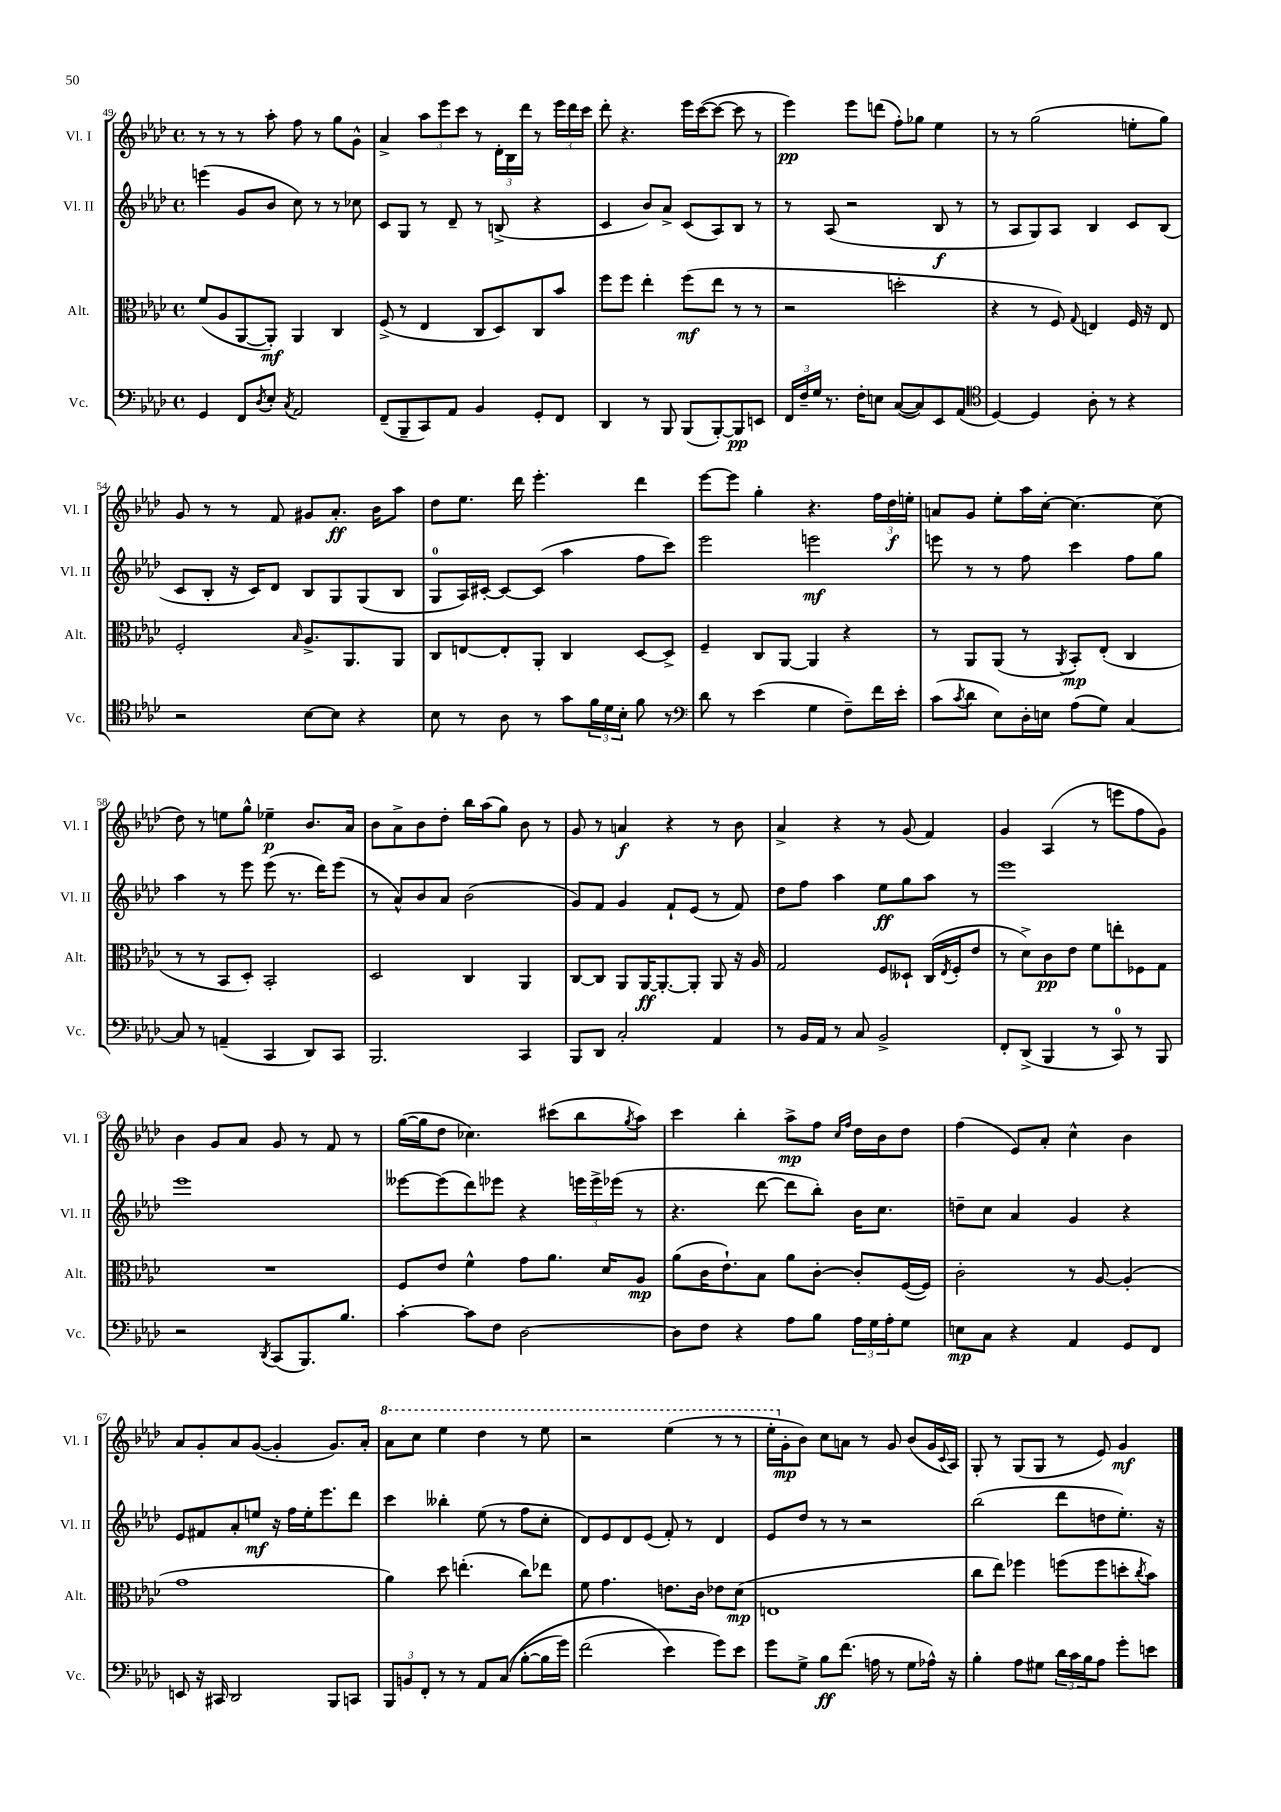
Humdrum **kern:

**kern	**dynam	**kern	**dynam	**kern	**dynam	**kern	**dynam
*part4	*part4	*part3	*part3	*part2	*part2	*part1	*part1
*staff4	*staff4	*staff3	*staff3	*staff2	*staff2	*staff1	*staff1
*I"Vc.	*	*I"Alt.	*	*I"Vl. II	*	*I"Vl. I	*
*I'Vc.	*	*I'Alt.	*	*I'Vl. II	*	*I'Vl. I	*
*clefF4	*	*clefC3	*	*clefG2	*	*clefG2	*
*k[b-e-a-d-]	*	*k[b-e-a-d-]	*	*k[b-e-a-d-]	*	*k[b-e-a-d-]	*
*M4/4	*	*M4/4	*	*M4/4	*	*M4/4	*
*met(c)	*	*met(c)	*	*met(c)	*	*met(c)	*
=49	=49	=49	=49	=49	=49	=49	=49
4GG/	.	(8f/L	.	(4eeen\	.	8r	.
.	.	8A-/	.	.	.	8r	.
8FF/L	.	[8AA-/	.	8g/L	.	8r	.
8qD-/	.	.	.	.	.	.	.
8E-'/J	.	8AA-'/J])	mf	8b-/J	.	8aa-'\	.
8qC/	.	.	.	.	.	.	.
2AA-/	.	4AA-/	.	8cc\)	.	8ff\	.
.	.	.	.	8r	.	8r	.
.	.	4C/	.	8r	.	8gg\L	.
.	.	.	.	8cc-X\	.	8g^^\J	.
=50	=50	=50	=50	=50	=50	=50	=50
(8FF~/L	.	(8F^/	.	8c/L	.	4a-^/	.
8BBB-~/	.	8r	.	8G/J	.	.	.
8CC/)	.	4E-/	.	8r	.	12aa-\L	.
.	.	.	.	.	.	12eee-\	.
8AA-/J	.	.	.	8d-~/	.	.	.
.	.	.	.	.	.	12ccc\J	.
4BB-/	.	8C/L	.	8r	.	8r	.
.	.	8D-/)	.	(8Bn^/	.	24d-'\LL	.
.	.	.	.	.	.	24B-\	.
.	.	.	.	.	.	24ddd-\JJ	.
8GG'/L	.	8C/	.	4r	.	8r	.
8FF/J	.	8b-/J	.	.	.	24eee-\LL	.
.	.	.	.	.	.	24ddd-\	.
.	.	.	.	.	.	24ccc\JJ	.
=51	=51	=51	=51	=51	=51	=51	=51
4DD-/	.	8ff\L	.	4c/	.	8ddd-'\	.
.	.	8ff\J	.	.	.	4.r	.
8r	.	4ee-'\	.	8b-/L)	.	.	.
8BBB-/	.	.	.	8a-^/J	.	.	.
(8BBB-/L	.	(8ff\L	mf	(8c/L	.	16eee-\LL	.
.	.	.	.	.	.	([16ccc\J	.
[8BBB-'/)	.	8ee-\J	.	8A-/)	.	8ccc\J_	.
8BBB-/]	pp	8r	.	8B-/J	.	8ccc\]	.
8EEn/J	.	8r	.	8r	.	8r	.
=52	=52	=52	=52	=52	=52	=52	=52
24FF/LL	.	2r	.	8r	.	4eee-\)	pp
24F~/	.	.	.	.	.	.	.
24G/JJ	.	.	.	.	.	.	.
8.r	.	.	.	(8A-/	.	.	.
.	.	.	.	2r	.	8eee-\L	.
16F'\KL	.	.	.	.	.	.	.
8En\J	.	.	.	.	.	(8dddn\J	.
([8C/L	.	2ddn'\	.	.	.	8ff'\L)	.
8C/])	.	.	.	.	.	8gg-X\J	.
8EE-/	.	.	.	8B-/	f	4ee-\	.
(8AA-/J	.	.	.	8r	.	.	.
=53	=53	=53	=53	=53	=53	=53	=53
*clefC4	*	*	*	*	*	*	*
[4D-/)	.	4r	.	8r	.	8r	.
.	.	.	.	8A-/L	.	8r	.
4D-/]	.	8r	.	8G/)	.	(2gg\	.
.	.	8F/)	.	8A-/J	.	.	.
.	.	8qqG/	.	.	.	.	.
8A-'\	.	4En/	.	4B-/	.	.	.
8r	.	.	.	.	.	.	.
4r	.	16F/	.	8c/L	.	8een'\L	.
.	.	16r	.	.	.	.	.
.	.	8E/	.	(8B-/J	.	8gg\J)	.
!!LO:LB:g=z
=54	=54	=54	=54	=54	=54	=54	=54
2r	.	2F'/	.	8c/L	.	8g/	.
.	.	.	.	8B-'/J	.	8r	.
.	.	.	.	16r	.	8r	.
.	.	.	.	16c/KL)	.	.	.
.	.	.	.	8d-/J	.	8f/	.
.	.	16qqB-/	.	.	.	.	.
[8B-\L	.	8.A-^/L	.	8B-/L	.	8g#X/L	.
8B-\J]	.	.	.	8G/	.	8.a-'/J	ff
.	.	8.AA-/	.	.	.	.	.
4r	.	.	.	(8G/	.	.	.
.	.	.	.	.	.	16b-\KL	.
.	.	8AA-/J	.	8B-/J	.	8aa-\J	.
=55	=55	=55	=55	=55	=55	=55	=55
8B-\	.	8C/L	.	8G/L	.	8dd-\L	.
8r	.	[8En/	.	16A-/L)	.	8.ee-\J	.
.	.	.	.	[16c#X'/JJ	.	.	.
8A-\	.	8E'/]	.	8c#/L_	.	.	.
.	.	.	.	.	.	16ddd-\	.
8r	.	8AA-'/J	.	(8c#/J]	.	4.eee-'\	.
8g\L	.	4C/	.	4aa-\	.	.	.
24f\L	.	.	.	.	.	.	.
24d-\	.	.	.	.	.	.	.
24B-'\JJ	.	.	.	.	.	.	.
8f\	.	[8D-/L	.	8ff\L	.	4ddd-\	.
8r	.	8D-^/J]	.	8ccc\J)	.	.	.
=56	=56	=56	=56	=56	=56	=56	=56
*clefF4	*	*	*	*	*	*	*
8d-\	.	4F~/	.	2eee-\	.	[8eee-\L	.
8r	.	.	.	.	.	8eee-\J]	.
(4e-\	.	8C/L	.	.	.	4gg'\	.
.	.	[8AA-/J	.	.	.	.	.
4G\	.	4AA-/]	.	2eeen\	mf	4.r	.
8F~\L)	.	4r	.	.	.	.	.
16f\L	.	.	.	.	.	24ff\LL	.
.	.	.	.	.	.	24dd-\	f
16e-'\JJ	.	.	.	.	.	.	.
.	.	.	.	.	.	24een'\JJ	.
=57	=57	=57	=57	=57	=57	=57	=57
(8c\L	.	8r	.	8eeen\	.	8an/L	.
8qc/	.	.	.	.	.	.	.
8d-\J	.	8AA-/L	.	8r	.	8g/J	.
8E-\L)	.	(8AA-/J	.	8r	.	8ee-'\L	.
16D-'\L	.	8r	.	8ff\	.	16aa-\L	.
16En\JJ	.	.	.	.	.	[16cc'\JJ	.
.	.	8qAA-/	.	.	.	.	.
(8A-\L	.	8BB-'/L)	mp	4ccc\	.	4.cc\_	.
8G\J)	.	(8E-'/J	.	.	.	.	.
[4C/	.	4C/	.	8ff\L	.	.	.
.	.	.	.	8gg\J	.	(8cc\]	.
!!LO:LB:g=z
=58	=58	=58	=58	=58	=58	=58	=58
8C/]	.	8r	.	4aa-\	.	8dd-\)	.
8r	.	8r	.	.	.	8r	.
(4AAn~/	.	8BB-/L	.	8r	.	8een\L	.
.	.	8D-'/J)	.	8eee-\	.	8gg^^\J	.
4CC/	.	2BB-'/	.	(8eee-\	.	4ee-X~\	p
.	.	.	.	8.r	.	.	.
8DD-/L)	.	.	.	.	.	8.b-/L	.
.	.	.	.	16ddd-\KL)	.	.	.
8CC/J	.	.	.	(8eee-\J	.	.	.
.	.	.	.	.	.	16a-/Jk	.
=59	=59	=59	=59	=59	=59	=59	=59
2.BBB-/	.	2D-/	.	8r	.	8b-\L	.
.	.	.	.	8a-^^/L)	.	8a-^\	.
.	.	.	.	8b-/	.	8b-\	.
.	.	.	.	8a-/J	.	8dd-'\J	.
.	.	4C/	.	(2b-\	.	16bb-\LL	.
.	.	.	.	.	.	(16aa-\J	.
.	.	.	.	.	.	8gg\J)	.
4CC/	.	4AA-/	.	.	.	8b-\	.
.	.	.	.	.	.	8r	.
=60	=60	=60	=60	=60	=60	=60	=60
8BBB-/L	.	[8C/L	.	8g/L)	.	8g/	.
8DD-/J	.	8C/J]	.	8f/J	.	8r	.
2C'/	.	8AA-/L	.	4g/	.	4an/	f
.	.	[16AA-/K	ff	.	.	.	.
.	.	8.AA-'/_	.	.	.	.	.
.	.	.	.	8f`/L	.	4r	.
.	.	8AA-'/J]	.	(8e-/J	.	.	.
4AA-/	.	8AA-/	.	8r	.	8r	.
.	.	16r	.	8f/)	.	8b-\	.
.	.	16A-/	.	.	.	.	.
=61	=61	=61	=61	=61	=61	=61	=61
8r	.	2G/	.	8dd-\L	.	4a-^/	.
16BB-/LL	.	.	.	8ff\J	.	.	.
16AA-/JJ	.	.	.	.	.	.	.
8r	.	.	.	4aa-\	.	4r	.
8C/	.	.	.	.	.	.	.
2BB-^/	.	8F/L	.	8ee-\L	ff	8r	.
.	.	8D--X`/J	.	8gg\	.	(8g/	.
.	.	(16C/LL	.	8aa-\J	.	4f/)	.
.	.	8qE-/	.	.	.	.	.
.	.	16F'/J	.	.	.	.	.
.	.	8e-/J	.	8r	.	.	.
=62	=62	=62	=62	=62	=62	=62	=62
8FF'/L	.	8r	.	1eee-	.	4g/	.
(8DD-^/J	.	8d-^\L)	.	.	.	.	.
4BBB-/	.	8c\	pp	.	.	(4A-/	.
.	.	8e-\J	.	.	.	.	.
8r	.	8f\L	.	.	.	8r	.
8CC/)	.	8een'\	.	.	.	8eeen\L	.
8r	.	8F-X\	.	.	.	8ff\	.
8BBB-/	.	8G\J	.	.	.	8g\J)	.
!!LO:LB:g=z
=63	=63	=63	=63	=63	=63	=63	=63
2r	.	1r	.	1eee-	.	4b-\	.
.	.	.	.	.	.	8g/L	.
.	.	.	.	.	.	8a-/J	.
8qDD-/	.	.	.	.	.	.	.
(8CC/L	.	.	.	.	.	8g/	.
8.BBB-/)	.	.	.	.	.	8r	.
.	.	.	.	.	.	8f/	.
8.B-/J	.	.	.	.	.	.	.
.	.	.	.	.	.	8r	.
=64	=64	=64	=64	=64	=64	=64	=64
[4c'\	.	8F/L	.	[8eee--X\L	.	([16gg\LL	.
.	.	.	.	.	.	16gg\J]	.
.	.	8e-/J	.	(8eee--\]	.	8dd-\J	.
8c\L]	.	4f^^\	.	8ddd-\)	.	4.cc-X\)	.
8F\J	.	.	.	8eee-X\J	.	.	.
[2D-\	.	8g\L	.	4r	.	.	.
.	.	8.a-\J	.	.	.	(8ccc#X\L	.
.	.	.	.	24eeen\LL	.	8bb-\	.
.	.	.	.	24eee^\	.	.	.
.	.	16d-/KL	.	.	.	.	.
.	.	.	.	(24eee-X\JJ	.	.	.
.	.	.	.	.	.	8qgg/	.
.	.	8A-/J	mp	8r	.	8aa-\J)	.
=65	=65	=65	=65	=65	=65	=65	=65
8D-\L]	.	(8a-\L	.	4.r	.	4ccc\	.
8F\J	.	16c\K	.	.	.	.	.
.	.	8.e-`\)	.	.	.	.	.
4r	.	.	.	.	.	4bb-'\	.
.	.	8B-\J	.	[8ddd-\	.	.	.
8A-\L	.	8a-\L	.	8ddd-\L]	.	8aa-^\L	mp
8B-\J	.	[8c'\J	.	8bb-'\J)	.	8ff\J	.
.	.	.	.	.	.	16qqcc/LL	.
.	.	.	.	.	.	16qqff/JJ	.
24A-\LL	.	8c'/L]	.	16b-\KL	.	16dd-\LL	.
24G\	.	.	.	.	.	.	.
.	.	.	.	8.cc\J	.	16b-\J	.
24A-'\J	.	.	.	.	.	.	.
8G\J	.	([16F/L	.	.	.	8dd-\J	.
.	.	16F/JJ])	.	.	.	.	.
=66	=66	=66	=66	=66	=66	=66	=66
8En\L	mp	2c'\	.	8ddn~\L	.	(4ff\	.
8C\J	.	.	.	8cc\J	.	.	.
4r	.	.	.	4a-/	.	8e-/L)	.
.	.	.	.	.	.	8a-'/J	.
4AA-/	.	8r	.	4g/	.	4cc^^\	.
.	.	[8A-/	.	.	.	.	.
8GG/L	.	(4A-'/]	.	4r	.	4b-\	.
8FF/J	.	.	.	.	.	.	.
!!LO:LB:g=z
=67	=67	=67	=67	=67	=67	=67	=67
8EEn/	.	1g	.	8e-/L	.	8a-/L	.
16r	.	.	.	8f#X/	.	8g'/	.
16CC#X/	.	.	.	.	.	.	.
2DD-/	.	.	.	8a-'/	.	8a-/	.
.	.	.	.	8een/J	mf	([8g/J	.
.	.	.	.	16r	.	4g'/]	.
.	.	.	.	16ff\LL	.	.	.
.	.	.	.	16ee'\J	.	.	.
.	.	.	.	8.eee-\	.	.	.
8BBB-/L	.	.	.	.	.	8.g/L)	.
8CCn/J	.	.	.	8ddd-\J	.	.	.
.	.	.	.	.	.	16a-'/Jk	.
=68	=68	=68	=68	=68	=68	=68	=68
*	*	*	*	*	*	*8va	*
12BBB-/L	.	4a-\)	.	4ccc\	.	8aa-\L	.
12BBn/	.	.	.	.	.	.	.
.	.	.	.	.	.	8ccc\J	.
12FF'/J	.	.	.	.	.	.	.
8r	.	8dd-\	.	4bb--X'\	.	4eee-\	.
8r	.	(4.een'\	.	.	.	.	.
8AA-/L	.	.	.	(8ee-\	.	4ddd-\	.
((8C/J	.	.	.	8r	.	.	.
[8B-'\L	.	8cc\L)	.	8ff\L	.	8r	.
16B-\L]	.	8ee-X\J	.	8cc'\J	.	8eee-\	.
16g\JJ)	.	.	.	.	.	.	.
=69	=69	=69	=69	=69	=69	=69	=69
(2f\	.	8f\	.	8d-/L)	.	2r	.
.	.	4.g\	.	8e-/	.	.	.
.	.	.	.	8d-/	.	.	.
.	.	.	.	(8e-/J	.	.	.
4e-\)	.	8.en\L	.	8f'/)	.	(4eee-\	.
.	.	.	.	8r	.	.	.
.	.	16c\Jk	.	.	.	.	.
8g\L)	.	8e-X\L	.	4d-/	.	8r	.
8e-\J	.	(8d-\J	mp	.	.	8r	.
=70	=70	=70	=70	=70	=70	=70	=70
8g\L	.	1En	.	8e-/L	.	16eee-'\LL	.
*	*	*	*	*	*	*X8va	*
.	.	.	.	.	.	16g'\J	mp
8G^\J	.	.	.	8dd-/J	.	8b-\J)	.
8B-\L	ff	.	.	8r	.	8cc\L	.
(8.f\J	.	.	.	8r	.	8an\J	.
.	.	.	.	2r	.	8r	.
16An\	.	.	.	.	.	.	.
8r	.	.	.	.	.	8g/	.
8G\L	.	.	.	.	.	(8b-/L	.
16A-X^^\Jk)	.	.	.	.	.	16g/L	.
.	.	.	.	.	.	8qqc/	.
16r	.	.	.	.	.	16A-/JJ)	.
=71	=71	=71	=71	=71	=71	=71	=71
4B-'\	.	8cc\L	.	(2bb-\	.	8G'/	.
.	.	8ee-\J)	.	.	.	8r	.
8A-\L	.	4ff-X\	.	.	.	(8G/L	.
8G#X\J	.	.	.	.	.	8G/J	.
24d-\LL	.	(8ffn\L	.	8ddd-\L	.	8r	.
24c\	.	.	.	.	.	.	.
24B-\J	.	.	.	.	.	.	.
8A-\J	.	8ff\	.	8ddn\	.	8e-/)	.
8g'\L	.	8ddn'\	.	8.ee-'\J)	.	4g/	mf
.	.	8qcc/	.	.	.	.	.
8en\J	.	8b-\J)	.	.	.	.	.
.	.	.	.	16r	.	.	.
==	==	==	==	==	==	==	==
*-	*-	*-	*-	*-	*-	*-	*-
